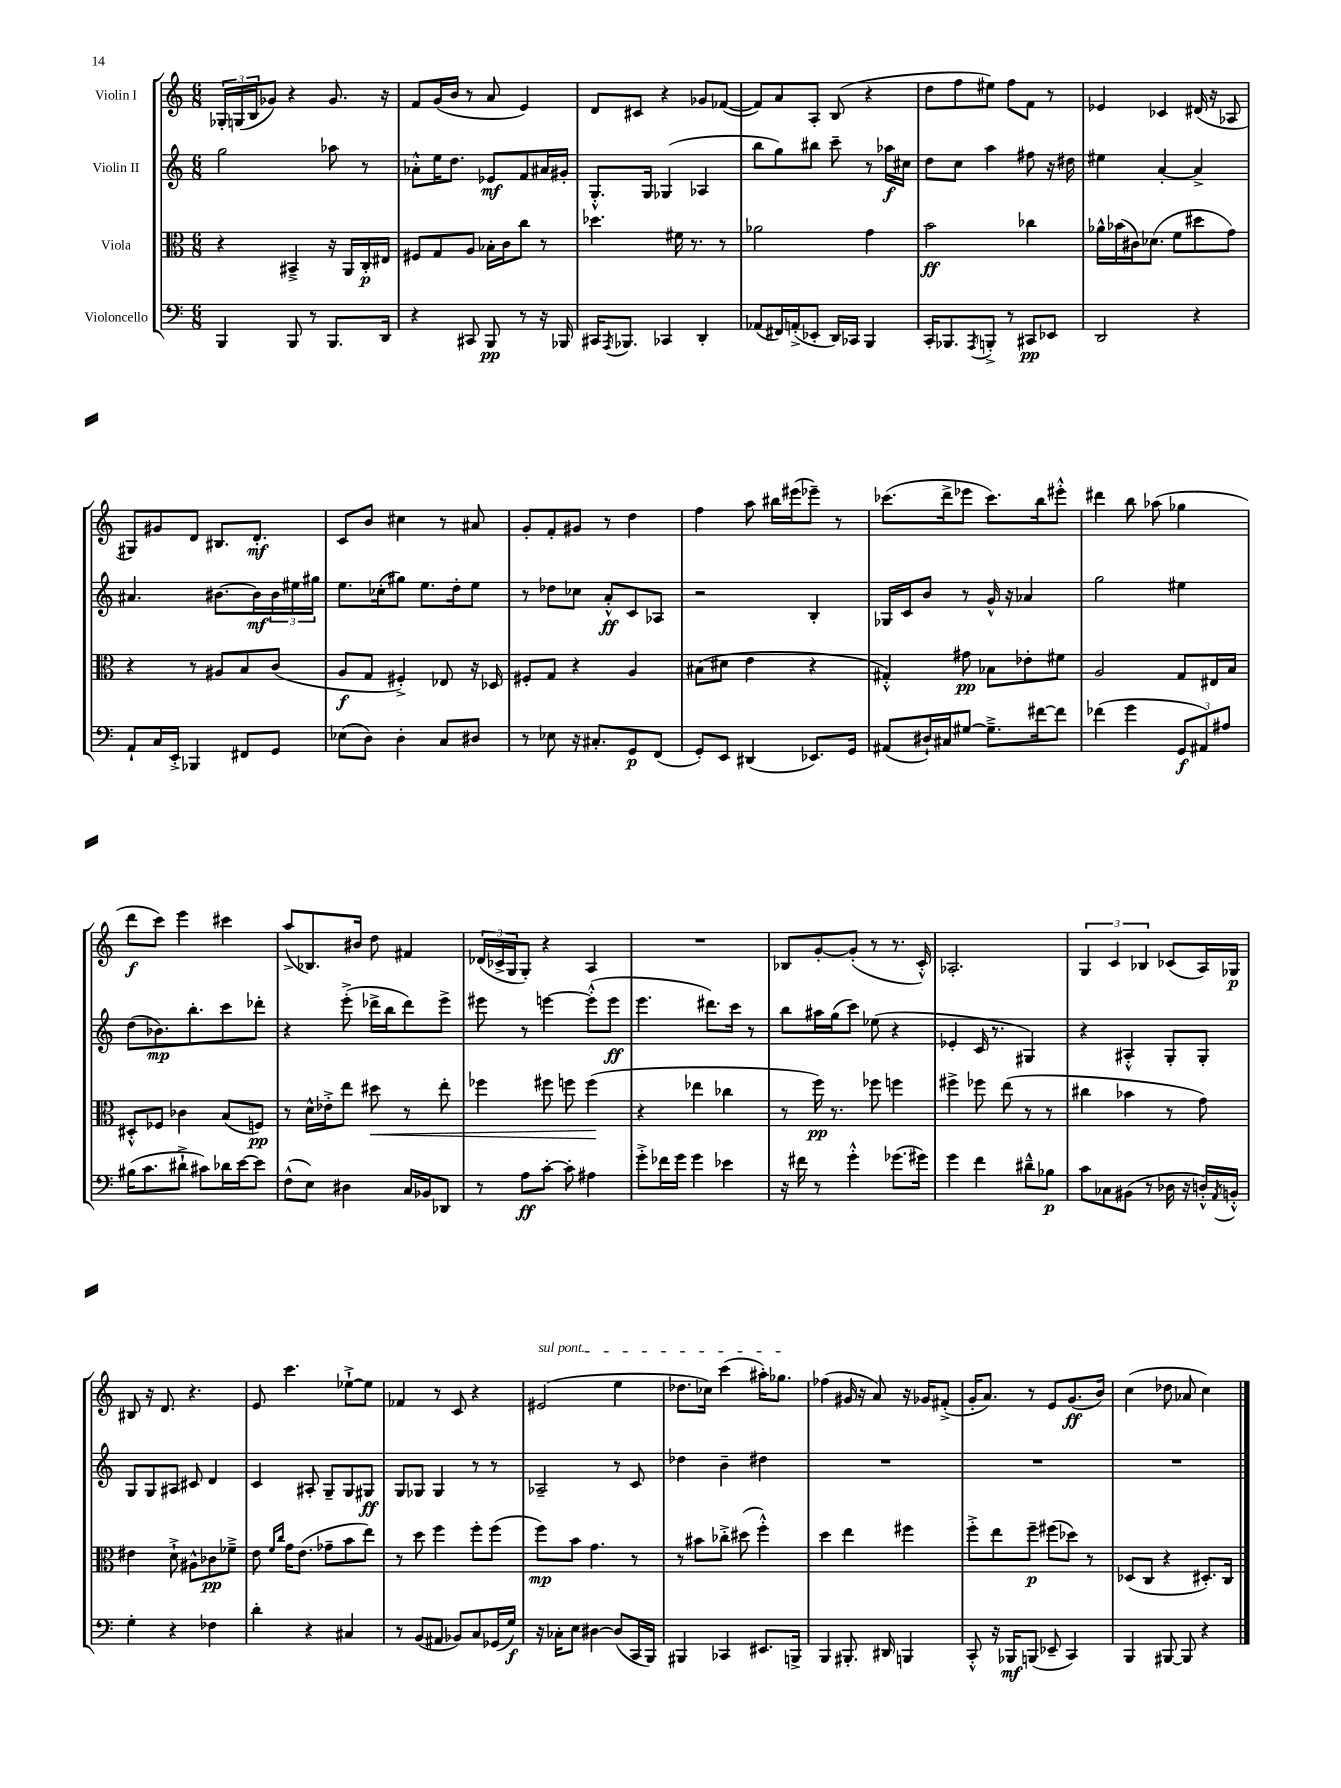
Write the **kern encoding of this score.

**kern	**dynam	**kern	**dynam	**kern	**dynam	**kern	**dynam
*part4	*part4	*part3	*part3	*part2	*part2	*part1	*part1
*staff4	*staff4	*staff3	*staff3	*staff2	*staff2	*staff1	*staff1
*I"Violoncello	*	*I"Viola	*	*I"Violin II	*	*I"Violin I	*
*clefF4	*	*clefC3	*	*clefG2	*	*clefG2	*
*k[]	*	*k[]	*	*k[]	*	*k[]	*
*M6/8	*	*M6/8	*	*M6/8	*	*M6/8	*
=70	=70	=70	=70	=70	=70	=70	=70
4BBB/	.	4r	.	2gg\	.	24G-X'/LL	.
.	.	.	.	.	.	(24Gn/	.
.	.	.	.	.	.	24B/J	.
.	.	.	.	.	.	8g-X/J)	.
8BBB/	.	4BB#X~^/	.	.	.	4r	.
8r	.	.	.	.	.	.	.
8.BBB/L	.	16r	.	8aa-X\	.	8.g-/	.
.	.	16AA/LL	.	.	.	.	.
.	.	16C'/	p	8r	.	.	.
16DD/Jk	.	16E#X/JJ	.	.	.	16r	.
=71	=71	=71	=71	=71	=71	=71	=71
4r	.	8F#X/L	.	8a-X'^^\L	.	8f/L	.
.	.	8G/	.	16ee\K	.	(16g/L	.
.	.	.	.	8.dd\J	.	16b/JJ	.
8CC#X/	.	8A/J	.	.	.	8r	.
8BBB/	pp	16B-X'\LL	.	8e-X/L	mf	8a/	.
.	.	16c\J	.	.	.	.	.
8r	.	8cc\J	.	8f/	.	4e/)	.
16r	.	8r	.	16a#X/L	.	.	.
16BBB-X/	.	.	.	16g#X'/JJ	.	.	.
=72	=72	=72	=72	=72	=72	=72	=72
16CC#X/KL	.	4.dd-X\	.	8.G'^^/L	.	8d/L	.
8qAAA/	.	.	.	.	.	.	.
8.BBB-X/J	.	.	.	.	.	.	.
.	.	.	.	.	.	8c#X/J	.
.	.	.	.	16G/Jk	.	.	.
4CC-X/	.	.	.	(4G-X/	.	4r	.
.	.	16f#X\	.	.	.	.	.
.	.	8.r	.	.	.	.	.
4DD'/	.	.	.	4A-X/	.	8g-X/L	.
.	.	8r	.	.	.	([8f-X/J	.
=73	=73	=73	=73	=73	=73	=73	=73
(8AA-X/L	.	2a-X\	.	8bb\L	.	8f-/L])	.
16FF#X/L)	.	.	.	8gg\)	.	8a/	.
(16AAn'^/J	.	.	.	.	.	.	.
8EE-X'/J	.	.	.	8bb#X\J	.	8A'/J	.
16DD/LL)	.	.	.	8ccc~\	.	(8B/	.
16CC-X/JJ	.	.	.	.	.	.	.
4BBB/	.	4g\	.	8r	.	4r	.
.	.	.	.	16aa-X\LL	f	.	.
.	.	.	.	16cc#X\JJ	.	.	.
=74	=74	=74	=74	=74	=74	=74	=74
16CC'/KL	.	2b\	ff	8dd\L	.	8dd\L	.
8.BBB-X/	.	.	.	.	.	.	.
.	.	.	.	8cc\J	.	8ff\	.
8qAAA/	.	.	.	.	.	.	.
8BBBn'^/J	.	.	.	4aa\	.	8ee#X\J)	.
8r	.	.	.	.	.	8ff\L	.
8CC#X/L	pp	4cc-X\	.	8ff#X\	.	8f\J	.
8EE-X/J	.	.	.	16r	.	8r	.
.	.	.	.	16dd#X\	.	.	.
=75	=75	=75	=75	=75	=75	=75	=75
2DD/	.	16a-X^^\LL	.	4ee#X\	.	4e-X/	.
.	.	(16b-X\	.	.	.	.	.
.	.	16c#X\J)	.	.	.	.	.
.	.	(8.d-X\J	.	.	.	.	.
.	.	.	.	[4a'/	.	4c-X/	.
.	.	8f\L	.	.	.	.	.
4r	.	8dd#X\	.	4a^/]	.	(16d#X/	.
.	.	.	.	.	.	16r	.
.	.	8g\J)	.	.	.	8A-X/	.
!!LO:LB:g=z
=76	=76	=76	=76	=76	=76	=76	=76
8AA`/L	.	4r	.	4.a#X/	.	8G#X/L)	.
16C/L	.	.	.	.	.	8g#X/	.
16EE'^/JJ	.	.	.	.	.	.	.
4BBB-X/	.	8r	.	.	.	8d/J	.
.	.	8A#X/L	.	[8.b#X\L	.	8.B#X/L	.
8FF#X/L	.	8B/	.	.	.	.	.
.	.	.	.	16b#\L]	mf	8.d'/J	mf
8GG/J	.	(8c/J	.	24b#\	.	.	.
.	.	.	.	24ee#X\	.	.	.
.	.	.	.	24gg#X\JJ	.	.	.
=77	=77	=77	=77	=77	=77	=77	=77
(8E-X\L	.	8A/L	f	8.ee\L	.	8c/L	.
8D\J)	.	8G/J	.	.	.	8b/J	.
.	.	.	.	(16cc-X'\k	.	.	.
4D'\	.	4F#X'^/)	.	8gg#X\J)	.	4cc#X\	.
.	.	.	.	8.ee\L	.	.	.
8C/L	.	8E-X/	.	.	.	8r	.
.	.	.	.	16dd'\k	.	.	.
8D#X/J	.	16r	.	8ee\J	.	8a#X/	.
.	.	16D-X/	.	.	.	.	.
=78	=78	=78	=78	=78	=78	=78	=78
8r	.	8F#X'/L	.	8r	.	8g'/L	.
8E-X\	.	8G/J	.	8dd-X\L	.	8f'/	.
16r	.	4r	.	8cc-X\J	.	8g#X/J	.
8.C#X'/L	.	.	.	.	.	.	.
.	.	.	.	8a'^^/L	ff	8r	.
8GG/	p	4A/	.	8c/	.	4dd\	.
(8FF/J	.	.	.	8A-X/J	.	.	.
=79	=79	=79	=79	=79	=79	=79	=79
8GG'/L)	.	(8B#X\L	.	2r	.	4ff\	.
8EE/J	.	8d#X\J	.	.	.	.	.
(4DD#X/	.	4e\	.	.	.	8aa\	.
.	.	.	.	.	.	16bb#X\LL	.
.	.	.	.	.	.	(16eee#X\J	.
8.EE-X/L)	.	4r	.	4B'/	.	8eee-X~\J)	.
.	.	.	.	.	.	8r	.
16GG/Jk	.	.	.	.	.	.	.
=80	=80	=80	=80	=80	=80	=80	=80
(8AA#X/L	.	4G#X'^^/)	.	16G-X/LL	.	(8.ccc-X\L	.
.	.	.	.	16c/J	.	.	.
16D#X`/L)	.	.	.	8b/J	.	.	.
16C#X/J	.	.	.	.	.	16ddd^\k	.
[8G#X/J	.	8g#X\	pp	8r	.	8eee-X\J	.
8.G#~^\L]	.	8B-X\L	.	16g^^/	.	8.ccc-\L)	.
.	.	.	.	16r	.	.	.
.	.	8e-X'\	.	4a-X/	.	.	.
[16f#X\k	.	.	.	.	.	16bb\k	.
8f#\J]	.	8f#X\J	.	.	.	8eee#X'^^\J	.
=81	=81	=81	=81	=81	=81	=81	=81
(4f-X\	.	2A/	.	2gg\	.	4ddd#X\	.
4g\	.	.	.	.	.	8bb\	.
.	.	.	.	.	.	(8aa-X\	.
12GG/L	f	8G/L	.	4ee#X\	.	4gg-X\	.
12AA#X/)	.	.	.	.	.	.	.
.	.	16E#X/L	.	.	.	.	.
12A#X/J	.	.	.	.	.	.	.
.	.	16B/JJ	.	.	.	.	.
!!LO:LB:g=z
=82	=82	=82	=82	=82	=82	=82	=82
(16B#X\KL	.	8D#X'^^/L	.	(8dd\L	.	8ddd\L	f
8.c\	.	.	.	.	.	.	.
.	.	8F-X/J	.	8.b-X\)	mp	8ccc\J)	.
8d#X`^\J	.	4c-X\	.	.	.	4eee\	.
.	.	.	.	8.bb'\	.	.	.
8c#X\L)	.	.	.	.	.	.	.
16d-X\L	.	(8B/L	.	8ccc\	.	4ccc#X\	.
[16e\J	.	.	.	.	.	.	.
8e\J]	.	8Fn/J)	pp	8ddd-X'\J	.	.	.
=83	=83	=83	=83	=83	=83	=83	=83
(8F^^\L	.	8r	.	4r	.	(8aa^/L	.
8E\J)	.	16d^^\LL	.	.	.	8.B-X/)	.
.	.	16e-X'^\J	.	.	.	.	.
4D#X\	.	8ee\J	.	(8eee'^\	.	.	.
.	.	.	.	.	.	16b#X/Jk	.
!	!	!	!LO:HP:b	!	!	!	!
.	.	8dd#X\	<	16ddd-X^\LL	.	8dd\	.
.	.	.	.	16bb\J	.	.	.
16C/LL	.	8r	.	8ddd-\)	.	4f#X/	.
16BB-X/J	.	.	.	.	.	.	.
8DD-X/J	.	8ee'\	.	8eee^\J	.	.	.
=84	=84	=84	=84	=84	=84	=84	=84
8r	.	4ff-X\	.	8eee#X\	.	(24d-X/LL	.
.	.	.	.	.	.	24c-X^/	.
.	.	.	.	.	.	24G/J	.
8A\L	ff	.	.	8r	.	8G'/J)	.
[8c'\J	.	8ff#X\	.	[4eeen\	.	4r	.
8c'\]	.	8ffn\	.	.	.	.	.
4A#X\	.	(4ff\	.	(8eee'^^\L]	.	4A/	.
.	.	.	.	8eee\J	ff	.	.
.	.	.	[	.	.	.	.
=85	=85	=85	=85	=85	=85	=85	=85
8g'^\L	.	4r	.	4.eee\	.	2.r	.
16f-X\L	.	.	.	.	.	.	.
16g\JJ	.	.	.	.	.	.	.
4g\	.	4ee-X\	.	.	.	.	.
.	.	.	.	8.ddd#X\L)	.	.	.
4e-X\	.	4cc-X\	.	.	.	.	.
.	.	.	.	16ccc\Jk	.	.	.
.	.	.	.	8r	.	.	.
=86	=86	=86	=86	=86	=86	=86	=86
16r	.	8r	.	8bb\L	.	8B-X/L	.
16f#X\	.	.	.	.	.	.	.
8r	.	16ff\)	pp	16aa#X\L	.	[8g'/	.
.	.	8.r	.	(16gg\J	.	.	.
4g'^^\	.	.	.	8ccc\J)	.	(8g'/J]	.
.	.	8ff-X\	.	(8ee-X\	.	8r	.
(8.g-X\L	.	4ffn\	.	4r	.	8.r	.
16g#X\Jk)	.	.	.	.	.	16c'^^/)	.
=87	=87	=87	=87	=87	=87	=87	=87
4g\	.	4ff#X^\	.	4e-X'/	.	2.A-X'/	.
4f\	.	8ff-X\	.	16c/	.	.	.
.	.	.	.	8.r	.	.	.
.	.	(8ee\	.	.	.	.	.
8d#X~^^\L	.	8r	.	4G#X/)	.	.	.
8B-X\J	p	8r	.	.	.	.	.
=88	=88	=88	=88	=88	=88	=88	=88
8c\L	.	4cc#X\	.	4r	.	6G/	.
8C-X\	.	.	.	.	.	.	.
.	.	.	.	.	.	6c/	.
(8BB#X\J	.	4b-X\	.	4A#X'^^/	.	.	.
.	.	.	.	.	.	6B-X/	.
8r	.	.	.	.	.	.	.
16D-X\	.	8r	.	8G'/L	.	(8c-X/L	.
16r	.	.	.	.	.	.	.
16Dn'^^/LL)	.	8g\)	.	8G'/J	.	16A/L)	.
8qAA/	.	.	.	.	.	.	.
16BBn'^^/JJ	.	.	.	.	.	16G-X/JJ	p
!!LO:LB:g=z
=89	=89	=89	=89	=89	=89	=89	=89
4G'\	.	4e#X\	.	8G/L	.	8B#X/	.
.	.	.	.	8G/	.	16r	.
.	.	.	.	.	.	8.d/	.
4r	.	8d`^\	.	8A#X/J	.	.	.
.	.	8A#X^^\L	.	8c#X/	.	4.r	.
4F-X\	.	8c-X\	pp	4d/	.	.	.
.	.	8f-X~^\J	.	.	.	.	.
=90	=90	=90	=90	=90	=90	=90	=90
4d'\	.	8e\	.	4c/	.	8e/	.
.	.	16qqf/LL	.	.	.	.	.
.	.	16qqcc/JJ	.	.	.	.	.
.	.	16g\KL	.	.	.	4.ccc\	.
.	.	(8.e\J	.	.	.	.	.
4r	.	.	.	8A#X'/	.	.	.
.	.	8g-X~\L	.	8G~/L	.	.	.
4C#X/	.	8b\	.	8G/	.	[8ee-X`^\L	.
.	.	8ee\J)	.	8G#X/J	ff	8ee-\J]	.
=91	=91	=91	=91	=91	=91	=91	=91
8r	.	8r	.	8G/L	.	4f-X/	.
(8BB/L	.	8dd\	.	8G-X/J	.	.	.
8AA#X/J	.	4ff\	.	4G-/	.	8r	.
8BB-X/L)	.	.	.	.	.	8c/	.
8C/	.	8ff'\L	.	8r	.	4r	.
(16GG-X/L	.	(8ff\J	.	8r	.	.	.
16G/JJ)	f	.	.	.	.	.	.
=92	=92	=92	=92	=92	=92	=92	=92
!	!	!	!	!	!	!LO:TX:a:i:t=sul pont.	!
16r	.	8ff\L)	mp	2A-X~/	.	(2e#X/	.
16C-X'\KL	.	.	.	.	.	.	.
8E\J	.	8b\J	.	.	.	.	.
[4D#X\	.	4.g\	.	.	.	.	.
(8D#/L]	.	.	.	8r	.	4ee\	.
16CC/L	.	8r	.	8c/	.	.	.
16BBB/JJ)	.	.	.	.	.	.	.
=93	=93	=93	=93	=93	=93	=93	=93
4BBB#X/	.	8r	.	4dd-X\	.	8.dd-X\L	.
.	.	8b#X\L	.	.	.	.	.
.	.	.	.	.	.	16cc-X\Jk)	.
4CC-X/	.	8cc-X'^\J	.	4b~\	.	(4ccc\	.
.	.	(8dd#X\	.	.	.	.	.
8.EE#X/L	.	4ff'^^\)	.	4dd#X\	.	16aa#X'\KL)	.
.	.	.	.	.	.	8.gg-X\J	.
16BBBn^/Jk	.	.	.	.	.	.	.
=94	=94	=94	=94	=94	=94	=94	=94
4BBB/	.	4dd\	.	2.r	.	(4ff-X\	.
8.BBB#X'/	.	4ee\	.	.	.	16g#X/	.
.	.	.	.	.	.	16r	.
.	.	.	.	.	.	8a/)	.
16DD#X/	.	.	.	.	.	.	.
4BBBn/	.	4ff#X\	.	.	.	16r	.
.	.	.	.	.	.	16g-X/KL	.
.	.	.	.	.	.	(8f#X'^/J	.
=95	=95	=95	=95	=95	=95	=95	=95
8CC'^^/	.	8ff'^\L	.	2.r	.	16g'/KL	.
.	.	.	.	.	.	8.a/J)	.
16r	.	8ee\	.	.	.	.	.
16BBB-X/KL	mf	.	.	.	.	.	.
(8BBBn/J	.	8ff~\J	p	.	.	8r	.
8EE-X~/	.	(8ff#X\L	.	.	.	8e/L	.
4CC/)	.	8dd-X\J)	.	.	.	(8.g/	ff
.	.	8r	.	.	.	.	.
.	.	.	.	.	.	16b/Jk)	.
=96	=96	=96	=96	=96	=96	=96	=96
4BBB/	.	(8D-X/L	.	2.r	.	(4cc\	.
.	.	8C/J	.	.	.	.	.
[8BBB#X/	.	4r	.	.	.	8dd-X\	.
8BBB#/]	.	.	.	.	.	8a-X/	.
4r	.	8.D#X'/L)	.	.	.	4cc\)	.
.	.	16C/Jk	.	.	.	.	.
==	==	==	==	==	==	==	==
*-	*-	*-	*-	*-	*-	*-	*-
